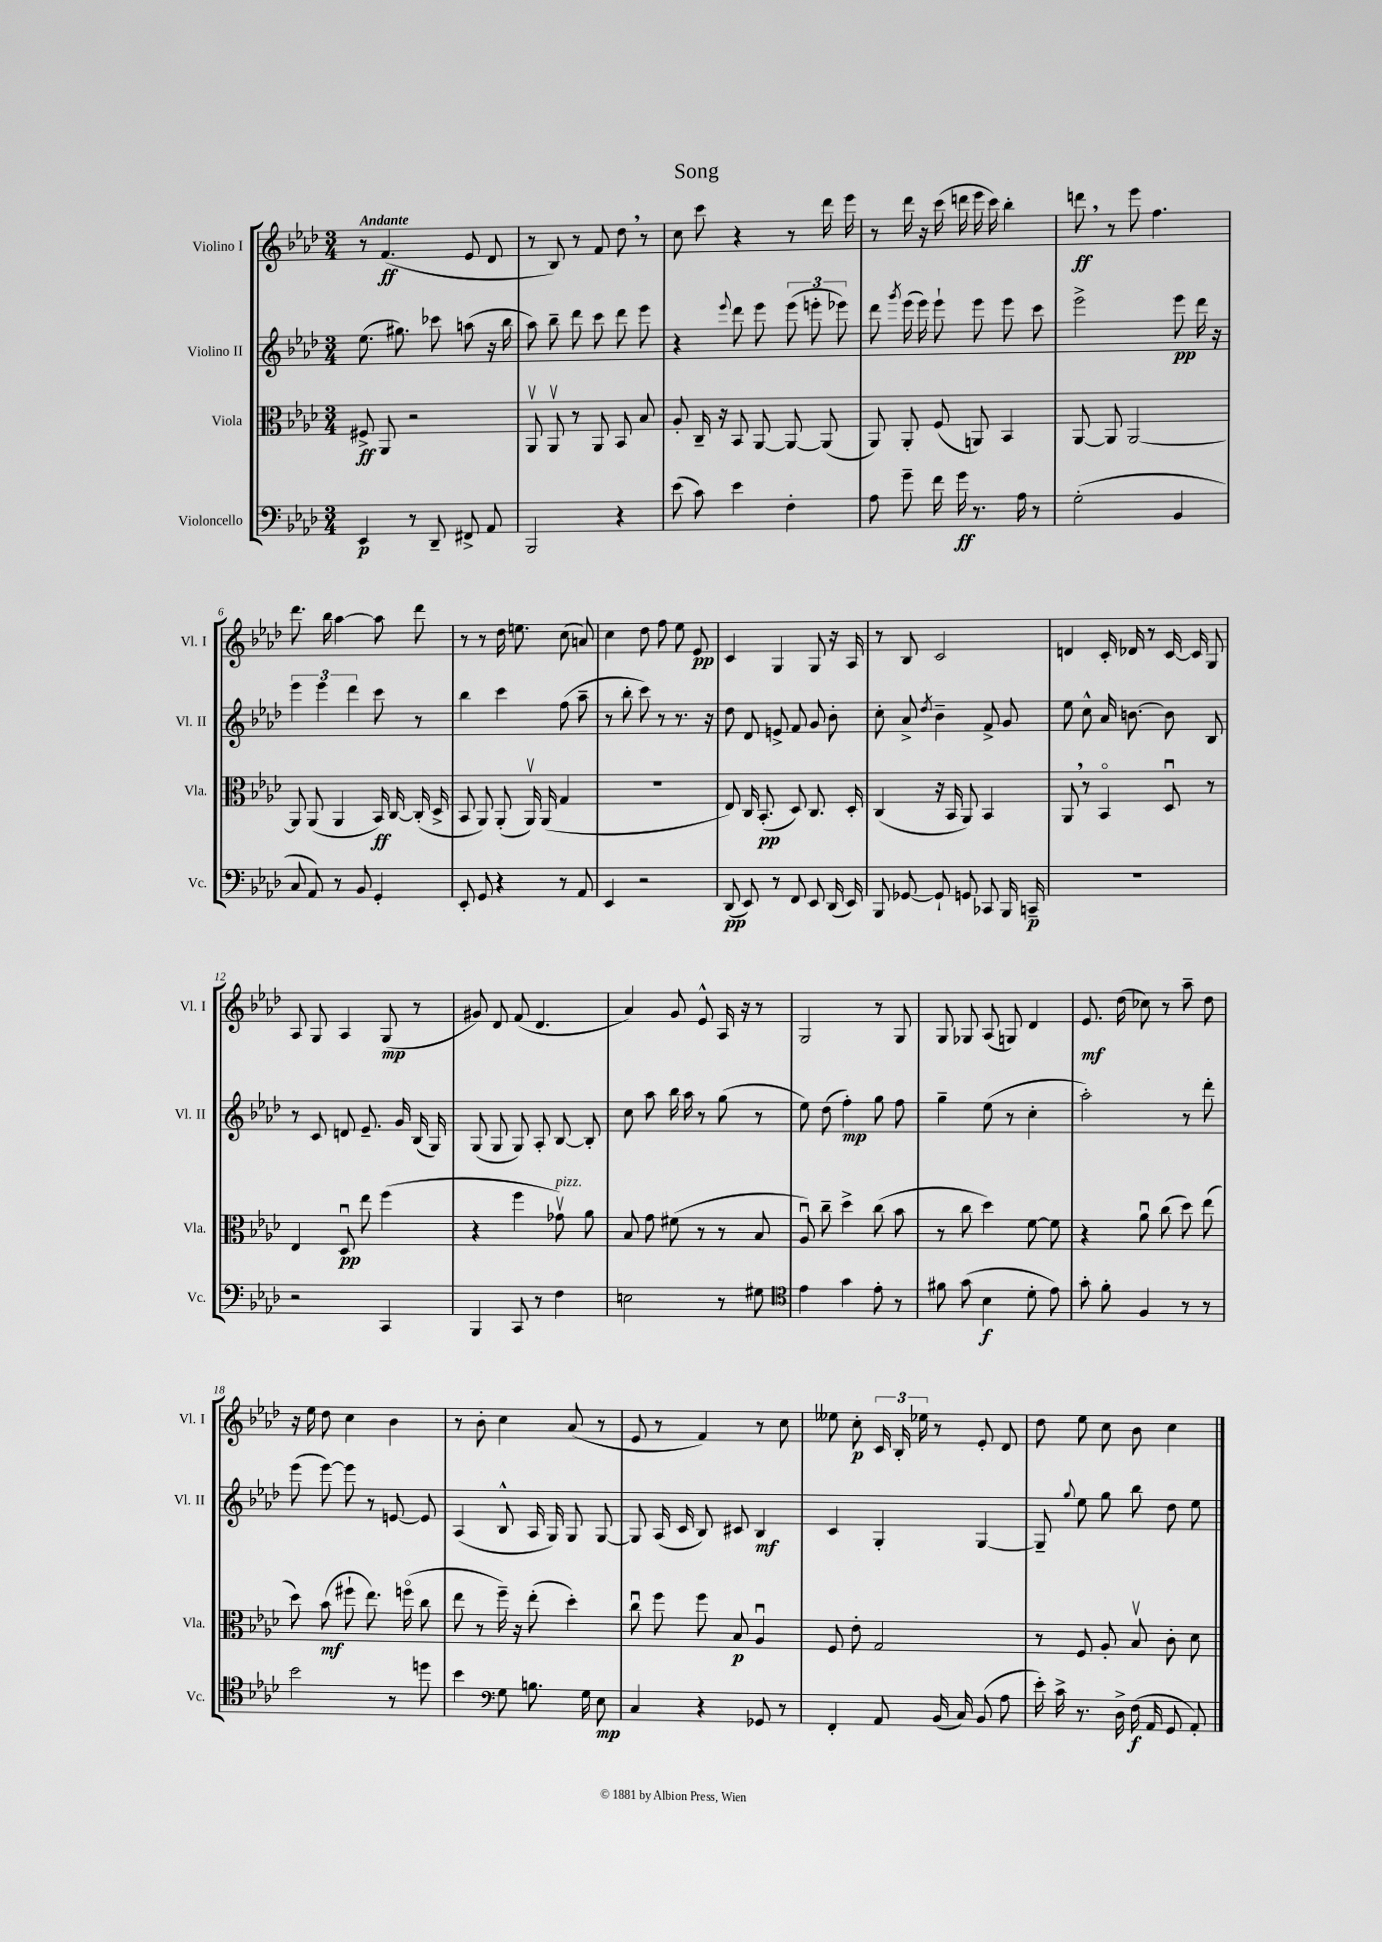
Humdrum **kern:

**kern	**kern	**kern	**kern
*staff4	*staff3	*staff2	*staff1
*clefF4	*clefC3	*clefG2	*clefG2
*k[b-e-a-d-]	*k[b-e-a-d-]	*k[b-e-a-d-]	*k[b-e-a-d-]
*M3/4	*M3/4	*M3/4	*M3/4
4EE-	8F#^	(8.ee-	8r
.	8AA-	.	(4.f
.	.	8.gg#)	.
8r	2r	.	.
8DD-~	.	8ccc-	.
8FF#^	.	(8aa	8e-
8AA-	.	16r	8d-
.	.	16bb-	.
=	=	=	=
2BBB-	8AA-v	8aa-)	8r
.	8AA-v	8bb-~	8B-)
.	8r	8ddd-	8r
.	8AA-	8ccc	8f
4r	8BB-	8ddd-	8dd-
.	8B-	8eee-	8r
=	=	=	=
(8e-	8A-'	4r	8cc
8c)	16C~	.	8ccc
.	16r	.	.
.	.	8qqeee-	.
4e-	8BB-	8ddd-	4r
.	[8AA-	8eee-	.
4F'	8AA-_	(12eee-	8r
.	.	12eee'	.
.	(8AA-]	.	16ddd-
.	.	12eee-)	.
.	.	.	16eee-
=	=	=	=
8A-	8AA-)	8ddd-	8r
.	.	8qggg	.
8g~	8AA-'	(16eee-	16ddd-
.	.	16eee-)	16r
16f	(8F	8eee-`	(16ccc
16g	.	.	16ddd
8.r	8AA)	8eee-	16eee-
.	.	.	16ccc)
.	4BB-	8eee-	4bb-'
16A-	.	.	.
8r	.	8ccc	.
=	=	=	=
(2G'	[8AA-	2eee-^	8ddd
.	8AA-]	.	8r
.	[2AA-	.	8eee-
.	.	.	4.ff
4BB-	.	8eee-	.
.	.	16ddd-	.
.	.	16r	.
=	=	=	=
8C	8AA-]	6eee-	8.ddd-
8AA-)	(8AA-	.	.
.	.	6eee-	.
.	.	.	16bb-
8r	4AA-	.	[4aa-
.	.	6ddd-	.
8BB-	.	.	.
4GG'	16BB-)	8ccc	8aa-]
.	[16C	.	.
.	(16C']	8r	8ddd-
.	16D-^	.	.
=	=	=	=
8EE-'	8BB-	4bb-	8r
8GG	8AA-)	.	8r
4r	(8AA-'	4ccc	16dd-
.	.	.	8.ee
.	16AA-v)	.	.
.	(16AA-	.	.
8r	4G	(8ff	(8cc
8AA-	.	8aa-~	8a)
=	=	=	=
4EE-	2.r	8r	4cc
.	.	8bb-'	.
2r	.	8ccc)	8dd-
.	.	8r	8ff
.	.	8.r	8ee-
.	.	.	8e-
.	.	16r	.
=	=	=	=
(8DD-	8E-)	8dd-	4c
8EE-)	16C	8d-	.
.	(8.BB-'	.	.
8r	.	8e^	4G
8FF	8D-)	8f	.
8EE-	8.C	8g	8G
(16DD-	.	8b-'	16r
16EE-)	16D-'	.	16A-
=	=	=	=
8BBB-	(4C	8cc'	8r
[8GG-	.	8a-^	8B-
.	.	8qdd-	.
8GG-`]	16r	4b-~	2c
.	16BB-	.	.
8GG	8AA-)	.	.
8CC-	4BB-	8f^	.
16BBB-	.	8g	.
16CC~	.	.	.
=	=	=	=
2.r	8AA-	8ee-	4d
.	8r	8cc^^	.
.	4BB-o	16a-	16c'
.	.	[8.b	16d-
.	.	.	8r
.	8D-u	8b]	[16c
.	.	.	16c]
.	8r	8B-	8G
=	=	=	=
2r	4E-	8r	8A-
.	.	8c	8G
.	8D-u	8d	4A-
.	8ee-	8.e-~	.
4CC	(4ff	.	(8G
.	.	16g	.
.	.	(16B-	8r
.	.	16G)	.
=	=	=	=
4BBB-	4r	(8G	8g#)
.	.	8G	8d-
8CC	4ff	8G)	(8f
8r	.	8A-'	4.d-
4F	8g-v)	[8B-	.
.	8a-	8B-']	.
=	=	=	=
2E	8B-	8cc	4a-)
.	8g	8aa-	.
.	(8f#	16bb-	8g
.	.	16aa-	.
.	8r	8r	8e-^^
8r	8r	(8gg	16A-
.	.	.	16r
8G#	8B-	8r	8r
=	=	=	=
*clefC4	*	*	*
4e-	8A-u)	8ee-)	2G
.	8cc~	(8dd-	.
4g	4dd-^	4ff')	.
8e-'	(8cc	8gg	8r
8r	8b-	8ff	8G
=	=	=	=
8f#	8r	4gg~	8G
(8g	8cc	.	8G-
4B-	4dd-)	(8ee-	(8A-
.	.	8r	8G)
8d-'	[8f	4cc'	4d-
8e-)	8f]	.	.
=	=	=	=
8g'	4r	2aa-')	8.e-
8f'	.	.	.
.	.	.	(16dd-
4F	8a-u	.	8cc-)
.	(8cc	.	8r
8r	8dd-)	8r	8aa-~
8r	(8ee-	8ddd-'	8dd-
=	=	=	=
2b-	8dd-)	(8eee-	16r
.	.	.	16ee-
.	(8b-	[8eee-)	8dd-
.	8ff#`	8eee-]	4cc
.	8.ee-)	8r	.
8r	.	[8e	4b-
.	(16ffo	.	.
8dd	8cc	8e]	.
=	=	=	=
4b-	8ee-	(4A-	8r
.	8r	.	8b-'
*clefF4	*	*	*
8G	16ff~)	8B-^^	4cc
.	16r	.	.
8.B	(8ee-'	16A-	.
.	.	16G)	.
.	4dd-')	8G	(8a-
16G	.	.	.
8E-	.	[8G	8r
=	=	=	=
4C	8ccu	8G]	8e-
.	8ff	(16A-	8r
.	.	16c	.
4r	8ff	8B-)	4f)
.	8B-	8c#	.
8GG-	4A-u	4B-	8r
8r	.	.	8cc
=	=	=	=
4FF'	8F	4c	8ee--
.	8e-'	.	8cc'
8AA-	2G	4G'	24c
.	.	.	24B-'
.	.	.	24ee-
(16BB-	.	.	8r
16C)	.	.	.
(8BB-	.	[4G	8e-'
8A-	.	.	8d-
=	=	=	=
16e-')	8r	8G~]	8dd-
16c^	.	.	.
.	.	8qqgg	.
8.r	8F	8ee-	8ee-
.	8A-'	8gg	8cc
16D-^	.	.	.
(16F	8B-v	8bb-	8b-
16AA-	.	.	.
8GG	8c'	8dd-	4cc
8AA-')	8d-	8ee-	.
==	==	==	==
*-	*-	*-	*-
